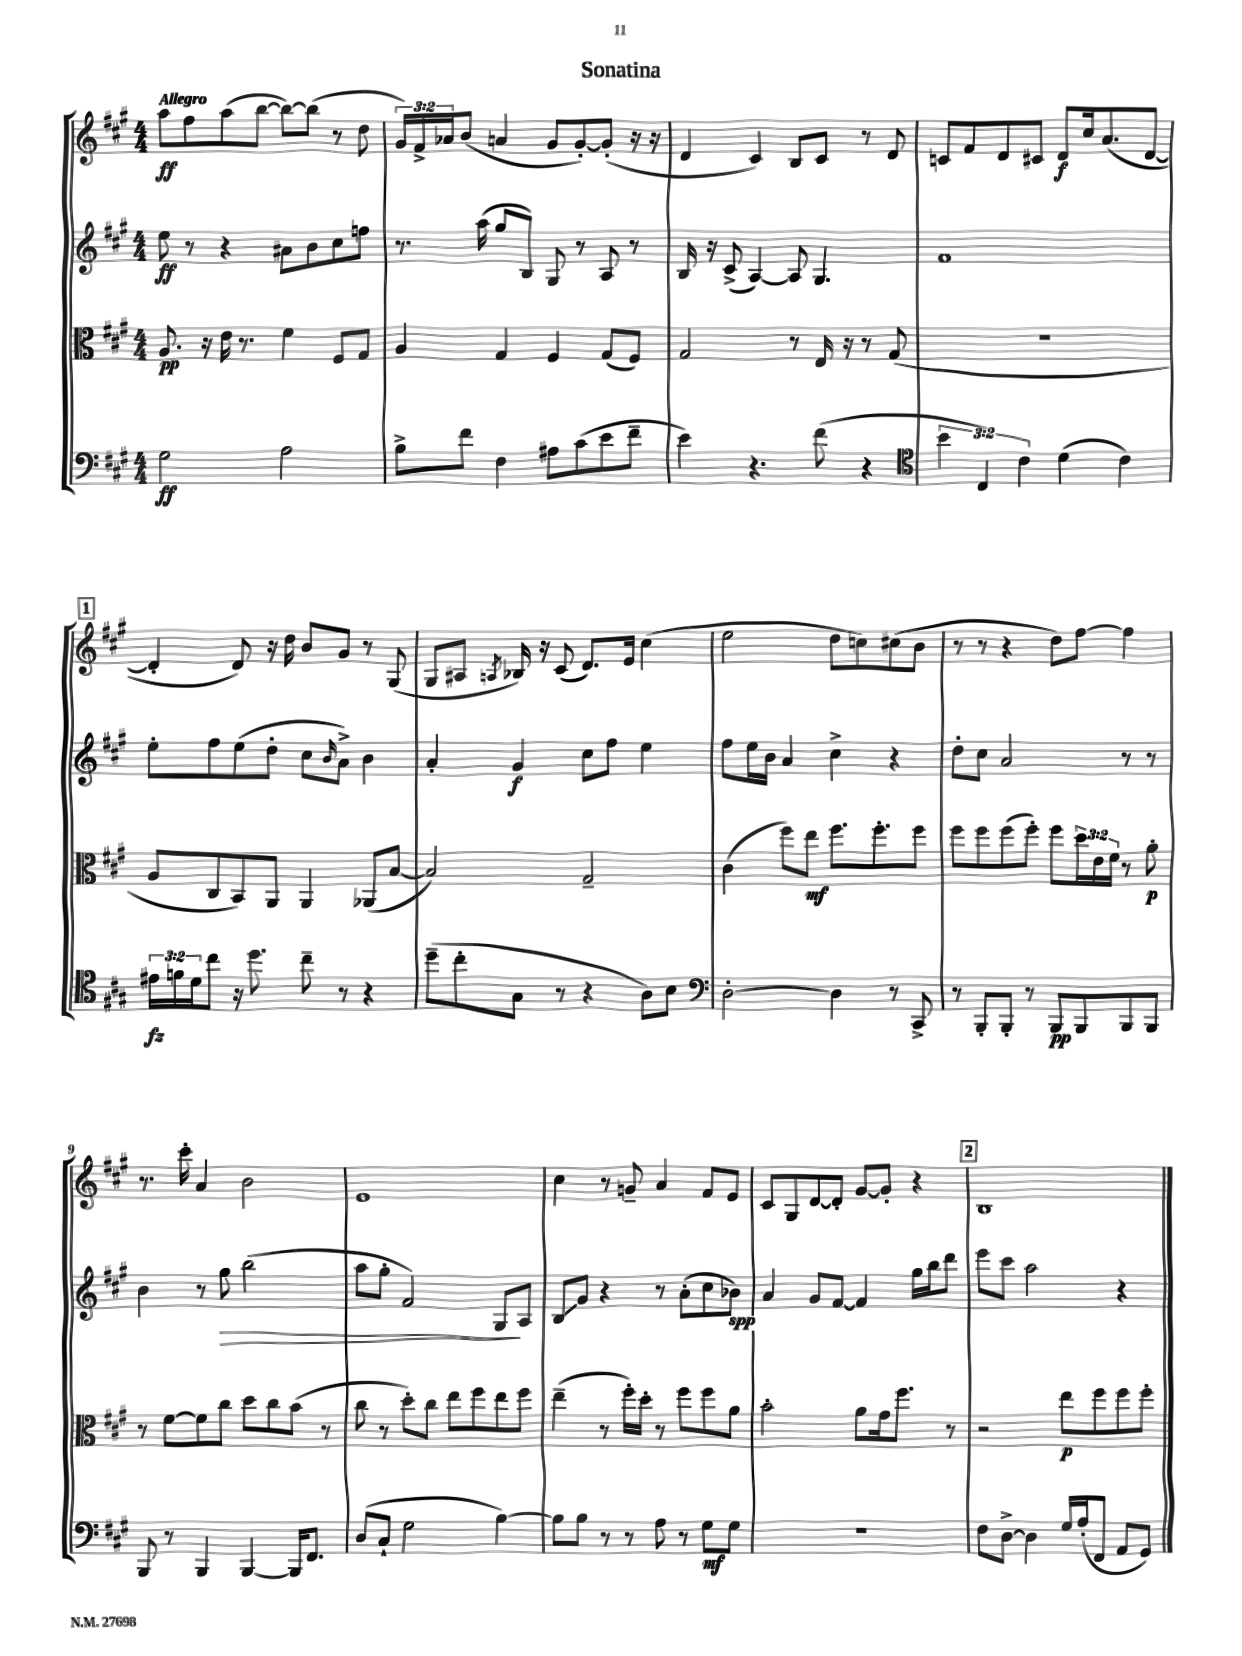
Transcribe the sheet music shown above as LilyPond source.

\header { title = "Sonatina" }
<<
\new StaffGroup <<
\new Staff = "s0" {
    \clef treble \key a \major \numericTimeSignature \time 4/4 \override Staff.TupletNumber.text = #tuplet-number::calc-fraction-text \tempo "Allegro"
    a''8\ff fis''8 a''8( b''8~ b''8~) b''8( r8 d''8 |
    \tuplet 3/2 { gis'16) fis'16-> aes'16 } b'8( a'4 gis'8 gis'8~-.) gis'8-.( r16 r16 |
    d'4 cis'4) b8 cis'8 r8 d'8 |
    c'8 fis'8 d'8 cis'8 d'8\f cis''16 a'8.( d'8~ |
    \mark \markup { \box "1" } d'4-. d'8) r16 d''16 b'8 gis'8 r8 gis8( |
    gis8 ais8 \acciaccatura { a8 } bes16) r16 cis'8( d'8.) e'16 cis''4( |
    e''2 d''8 c''8) cis''8( b'8 |
    r8 r8 r4 d''8) fis''8~ fis''4 |
    r8. cis'''16-. a'4 b'2 |
    e'1 |
    cis''4 r8 g'8-- a'4 fis'8 e'8 |
    cis'8 gis8 d'8~ d'8-. gis'8~ gis'8-. r4 |
    \mark \markup { \box "2" } b1 \bar "|." |
}
\new Staff = "s1" {
    \clef treble \key a \major \numericTimeSignature \time 4/4
    e''8\ff r8 r4 ais'8 b'8 cis''8 f''8 |
    r8. a''16( gis''8 b8) gis8 r8 a8 r8 |
    b16 r16 cis'8->( a4~) a8 gis4. |
    fis'1 |
    \mark \markup { \box "1" } e''8-. fis''8 e''8( d''8-. cis''8 \grace { b'16 } a'8->) b'4 |
    a'4-. gis'4\f cis''8 fis''8 e''4 |
    fis''8 e''16 b'16 a'4 cis''4-> r4 |
    d''8-. cis''8 a'2 r8 r8 |
    b'4 r8 gis''8\> b''2( |
    a''8 gis''8-. fis'2) gis8\! a8 |
    b8\glissando gis'8 r4 r8 a'8-.( cis''8 bes'8\spp) |
    a'4 gis'8 fis'8~ fis'4 gis''16 b''16 d'''8 |
    \mark \markup { \box "2" } e'''8 cis'''8 a''2 r4 \bar "|." |
}
\new Staff = "s2" {
    \clef alto \key a \major \numericTimeSignature \time 4/4 \override Staff.TupletNumber.text = #tuplet-number::calc-fraction-text
    a8.\pp r16 e'16 r8. fis'4 fis8 gis8 |
    a4 gis4 fis4 gis8( fis8) |
    gis2 r8 e16 r16 r8 gis8( |
    R1 |
    \mark \markup { \box "1" } a8 cis8 b,8) a,8 a,4 aes,8( b8~ |
    b2) gis2-- |
    cis'4( fis''8) e''8\mf fis''8. fis''8.-. fis''8 |
    fis''8 fis''8 fis''8( fis''8-.) fis''8 \tuplet 3/2 { d''16 e'16 fis'16 } r8 a'8-.\p |
    r8 fis'8~ fis'8 cis''8 d''8 cis''8 b'8( r8 |
    cis''8 r8 d''8-.) cis''8 e''8 fis''8 e''8 fis''8 |
    e''4--( r8 fis''16-.) d''16-. r8 fis''8 fis''8 a'8 |
    b'2-. a'8 gis'16 fis''8. r8 |
    \mark \markup { \box "2" } r2 e''8\p fis''8 fis''8 fis''8-. \bar "|." |
}
\new Staff = "s3" {
    \clef bass \key a \major \numericTimeSignature \time 4/4 \override Staff.TupletNumber.text = #tuplet-number::calc-fraction-text
    gis2\ff a2 |
    b8-> fis'8 fis4 ais8 cis'8( e'8 fis'8-- |
    e'4) r4. fis'8( r4 |
    \clef tenor \tuplet 3/2 { b'4 cis4) cis'4 } d'4( cis'4) |
    \mark \markup { \box "1" } \tuplet 3/2 { eis'16\fz f'16 d'16 } cis''8 r16 d''8. cis''8-- r8 r4 |
    d''8--( cis''8-. gis8 r8 r4 a8) b8 |
    \clef bass d2~-. d4 r8 cis,8-> |
    r8 b,,8-. b,,8-. r8 b,,8\pp b,,8 b,,8 b,,8 |
    b,,8 r8 b,,4 b,,4~ b,,16 fis,8. |
    d8( cis8-! gis2 b4~) |
    b8 b8 r8 r8 a8 r8 gis8\mf gis8 |
    R1 |
    \mark \markup { \box "2" } fis8 d8~-> d4 gis16 a16-.( fis,8 a,8 gis,8) \bar "|." |
}
>>
>>
